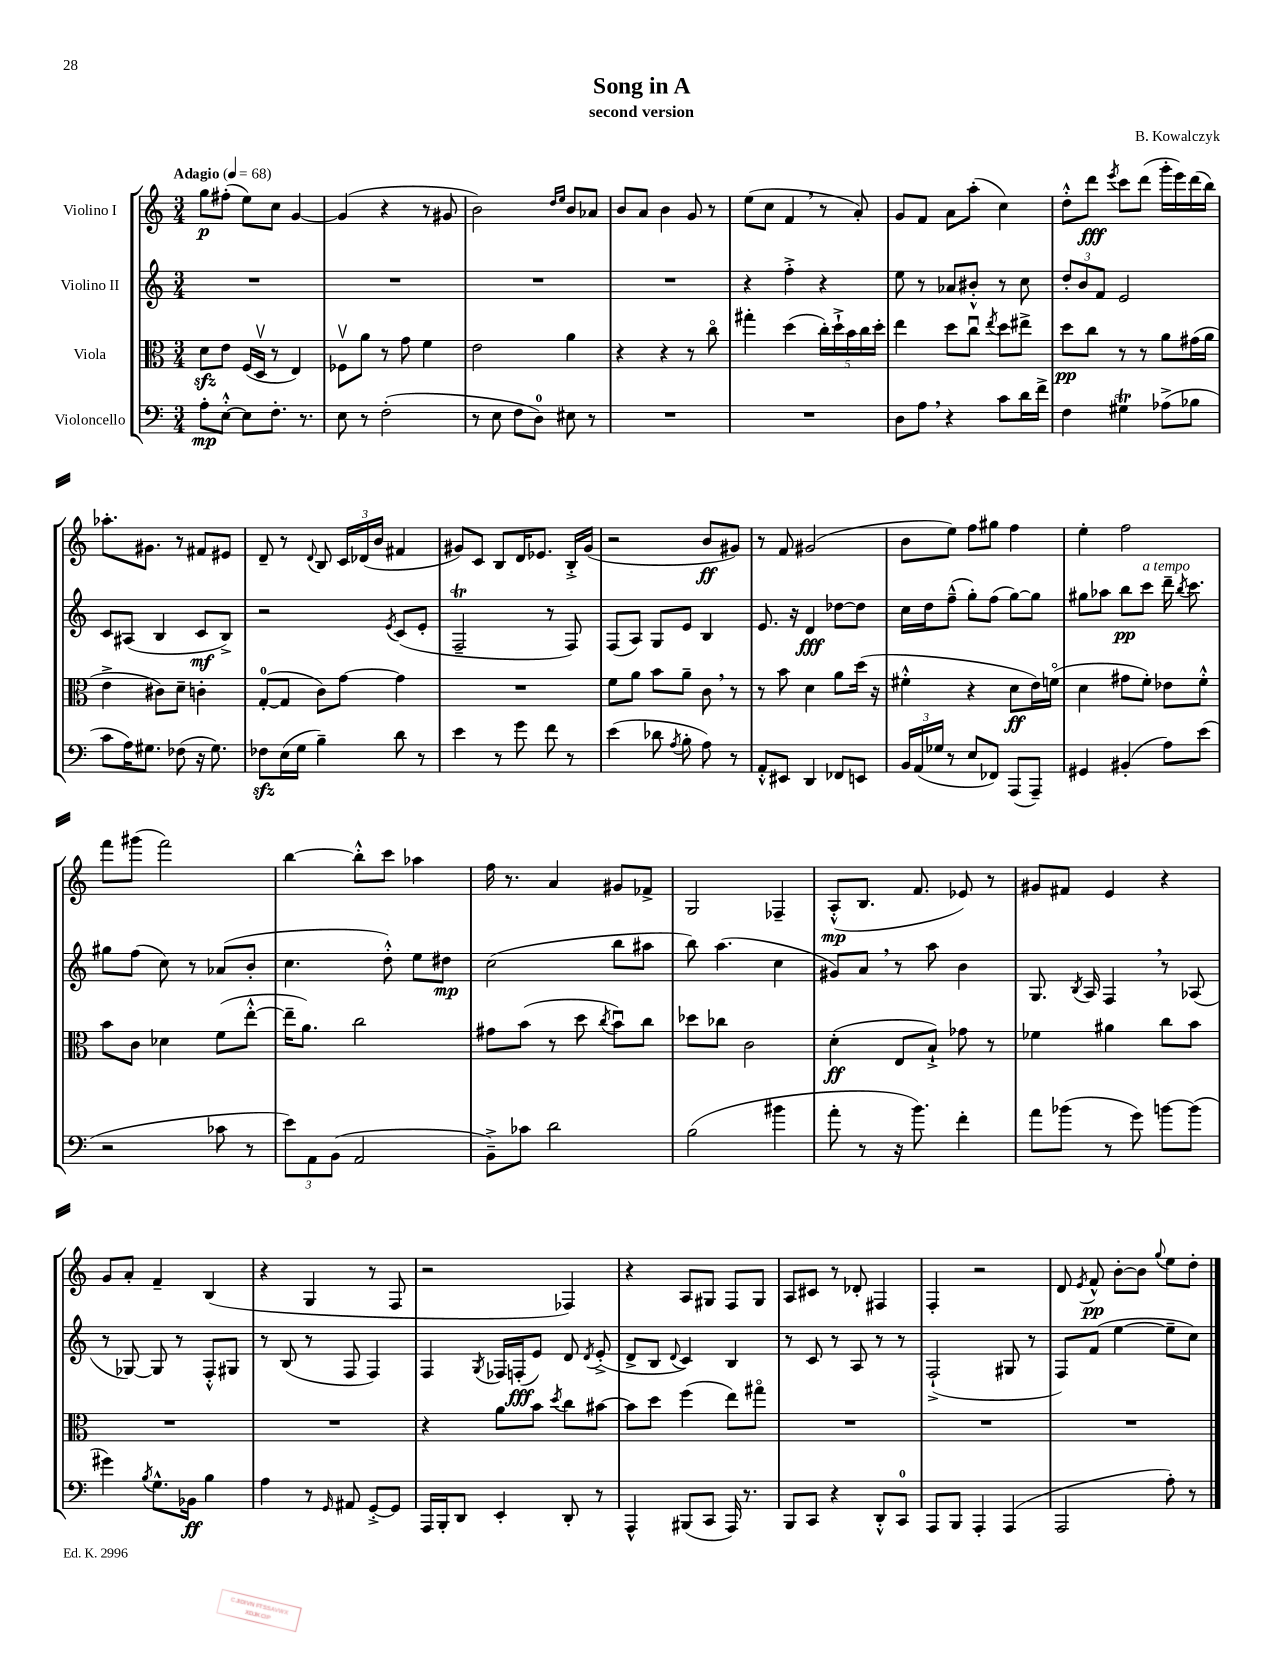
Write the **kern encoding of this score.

**kern	**kern	**kern	**kern
*staff4	*staff3	*staff2	*staff1
*clefF4	*clefC3	*clefG2	*clefG2
*k[]	*k[]	*k[]	*k[]
*M3/4	*M3/4	*M3/4	*M3/4
*MM68	*MM68	*MM68	*MM68
8A'\L	8d\L	2.r	8gg\L
[8E'^^\J	8e\J	.	(8ff#'\J
8E\]L	(16F/LL	.	8ee\L)
.	16Dv/JJ	.	.
8.F'\J	8r	.	8cc\J
.	4E/)	.	[4g/
8.r	.	.	.
=	=	=	=
8E\	8F-v\L	2.r	(4g/]
8r	8a\J	.	.
(2F'\	8r	.	4r
.	8g\	.	.
.	4f\	.	8r
.	.	.	8g#/
=	=	=	=
8r	2e\	2.r	2b\)
8E\	.	.	.
8F\L	.	.	.
8D\J)	.	.	.
.	.	.	16qqdd/LL
.	.	.	16qqee/JJ
8E#\	4a\	.	8b/L
8r	.	.	8a-/J
=	=	=	=
2.r	4r	2.r	8b/L
.	.	.	8a/J
.	4r	.	4b\
.	8r	.	8g/
.	8cco\	.	8r
=	=	=	=
2.r	4gg#'\	4r	(8ee\L
.	.	.	8cc\J
.	(4dd\	4ff'^\	4f/
.	20cc'\LL)	4r	8r
.	20dd`^\	.	.
.	20b\	.	.
.	.	.	8a'/)
.	20cc\	.	.
.	20dd'\JJ	.	.
=	=	=	=
8D\L	4ee\	8ee\	8g/L
8A\J	.	8r	8f/J
4r	8dd\L	8a-/L	8a\L
.	8ccu\J	8b#'^^/J	(8aa'\J
.	8qee/	.	.
8c\L	8dd\L	8r	4cc\)
16d\L	8ee#^\J	8cc\	.
16f^\JJ	.	.	.
=	=	=	=
4F\	8dd\L	12dd'/L	8dd'^^\L
.	.	12b/	.
.	8cc\J	.	8ddd\J
.	.	12f/J	.
.	.	.	8qeee/
4G#\	8r	2e/	8ccc\L
.	8r	.	(8ddd\J
(8A-^\L	8a\L	.	16ggg'\LL
.	.	.	16eee\)
8B-\J	(16g#\L	.	(16ddd\
.	16a\JJ	.	16bb\JJ)
=	=	=	=
8c\L	4e^\	8c/L	8.aa-'\L
16A\K)	.	(8A#/J	.
8.G#\J	.	.	8.g#\J
.	8c#\L)	4B/	.
(8F-\	8d~\J	.	8r
16r	4c'\	8c/L	8f#/L
8.G#\)	.	.	.
.	.	8B^/J)	8e#/J
=	=	=	=
8F-\L	([8G'/L	2r	8d~/
(16E\L	8G/]J	.	8r
16G\JJ	.	.	.
.	.	.	8qqd/
4B~\)	8c\L)	.	8B/
.	[8g\J	.	24c/LL
.	.	.	(24d-/
.	.	.	24b/JJ
.	.	8qe/	.
8d\	4g\]	(8c/L	4f#/
8r	.	8e'/J	.
=	=	=	=
4e\	2.r	2F~/	8g#/L)
.	.	.	8c/J
8r	.	.	8B/L
8g\	.	.	16d/K
.	.	.	8.e-/J
8f\	.	8r	.
8r	.	8F/)	16B'^/LL
.	.	.	(16g#/JJ
=	=	=	=
(4e\	8f\L	(8F/L	2r
.	8a\J	8A/J)	.
8d-\	8b\L	8G/L	.
8qA/	.	.	.
8B'\	8a~\J	8e/J	.
8A\)	8c\	4B/	8b/L
8r	8r	.	8g#/J)
=	=	=	=
8AA'^^/L	8r	8.e/	8r
8EE#/J	8b\	.	8f/
.	.	16r	.
4DD/	4d\	4d/	(2g#/
8FF-/L	8a\L	[8dd-\L	.
8EE/J	(16dd\Jk	8dd-\]J	.
.	16r	.	.
=	=	=	=
24BB/LL	4f#'^^\	16cc\LL	8b\L
(24AA/	.	.	.
.	.	16dd\J	.
24G-/JJ	.	.	.
8r	.	(8ff~^^\J	8ee\J)
8E/L	4r	8gg'\L)	8ff\L
8FF-/J)	.	(8ff\J	8gg#\J
(8AAA/L	8d\L	[8gg\L)	4ff\
8AAA~/J)	16e\L)	8gg\]J	.
.	(16fo\JJ	.	.
=	=	=	=
4GG#/	4d\	8gg#\L	4ee'\
.	.	8aa-\J	.
(4BB#'/	8g#\L	8bb\L	2ff\
.	8f'\J)	8ccc\J	.
8A\L)	8e-\L	16ddd~\	.
.	.	8qbb/	.
.	.	8.ccc\	.
(8e\J	8f'^^\J	.	.
=	=	=	=
2r	8b\L	8gg#\L	8fff\L
.	8c\J	(8ff\J	(8ggg#\J
.	4d-\	8cc\)	2fff\)
.	.	8r	.
8c-\	(8f\L	(8a-/L	.
8r	[8ee'^^\J	8b'/J	.
=	=	=	=
12e\L)	16ee~\]LK	4.cc\	[4bb\
.	8.a\J)	.	.
12AA\	.	.	.
(12BB\J	.	.	.
2AA/	2cc\	.	8bb'^^\]L
.	.	8dd'^^\)	8ccc\J
.	.	8ee\L	4aa-\
.	.	8dd#\J	.
=	=	=	=
8BB~^\L)	8g#\L	(2cc\	16ff\
.	.	.	8.r
8c-\J	(8b\J	.	.
2d\	8r	.	4a/
.	8dd\	.	.
.	8qcc/	.	.
.	8bu\L)	8bb\L	8g#/L
.	8cc\J	8aa#\J	8f-^/J
=	=	=	=
(2B\	8dd-\L	8bb\)	2G/
.	8cc-\J	(4.aa\	.
.	2c\	.	.
4b#\	.	4cc\	4F-~/
=	=	=	=
8a'\	(4d'\	8g#/L)	(8A'^^/L
8r	.	8a/J	8.B/J
16r	8E/L	8r	.
8.b\)	.	.	8.f/
.	8B`^/J)	8aa\	.
4f'\	8g-\	4b\	8e-/)
.	8r	.	8r
=	=	=	=
8a\L	4f-\	8.G/	8g#/L
(8b-\J	.	.	8f#/J
.	.	8qB/	.
.	.	16A/	.
8r	4a#\	4F/	4e/
8g\)	.	.	.
[8b\L	8cc\L	8r	4r
(8b\]J	8b\J	(8A-/	.
=	=	=	=
4g#\)	2.r	8r	8g/L
.	.	[8G-/)	8a'/J
8qB/	.	.	.
8.G^^\L	.	8G-/]	4f~/
.	.	8r	.
16BB-\Jk	.	.	.
4B\	.	8F'^^/L	(4B/
.	.	8G#/J	.
=	=	=	=
4A\	2.r	8r	4r
.	.	(8B/	.
8r	.	8r	4G/
16qqGG/	.	.	.
8AA#/	.	8F/	.
[8GG'^/L	.	4F/)	8r
8GG/]J	.	.	8F/
=	=	=	=
16AAA/LL	4r	4F/	2r
16BBB'/J	.	.	.
8DD/J	.	.	.
.	.	8qG/	.
4EE'/	8a\L	16F-/LL	.
.	.	(16F'/J	.
.	8b\J	8e/J)	.
.	8qdd/	.	.
8DD'/	8cc\L	8d/	4F-/)
.	.	8qd/	.
8r	[8b#\J	(8e'^/	.
=	=	=	=
4AAA^^/	8b#\]L	8d^/L	4r
.	8dd\J	8B/J	.
.	.	8qqd/	.
(8BBB#/L	(4ff\	4c/)	8A/L
8CC/J	.	.	8G#/J
16AAA/)	8ee\L)	4B/	8F/L
8.r	.	.	.
.	8gg#o\J	.	8G#/J
=	=	=	=
8BBB/L	2.r	8r	8A/L
8CC/J	.	8c/	8c#/J
4r	.	8r	8r
.	.	8A/	8d-'/
8DD'^^/L	.	8r	4F#/
8CC/J	.	8r	.
=	=	=	=
8AAA/L	2.r	(2F`^/	4F'/
8BBB/J	.	.	.
4AAA'/	.	.	2r
(4AAA/	.	8G#/	.
.	.	8r	.
=	=	=	=
2AAA/	2.r	8F/L)	8d/
.	.	.	8qe/
.	.	(8f/J	8f^^/
.	.	[4ee\	[8b'\L
.	.	.	8b\]J
.	.	.	8qqgg/
8A'\)	.	8ee~\]L	8ee\L
8r	.	8cc\J)	8dd'\J
==	==	==	==
*-	*-	*-	*-
